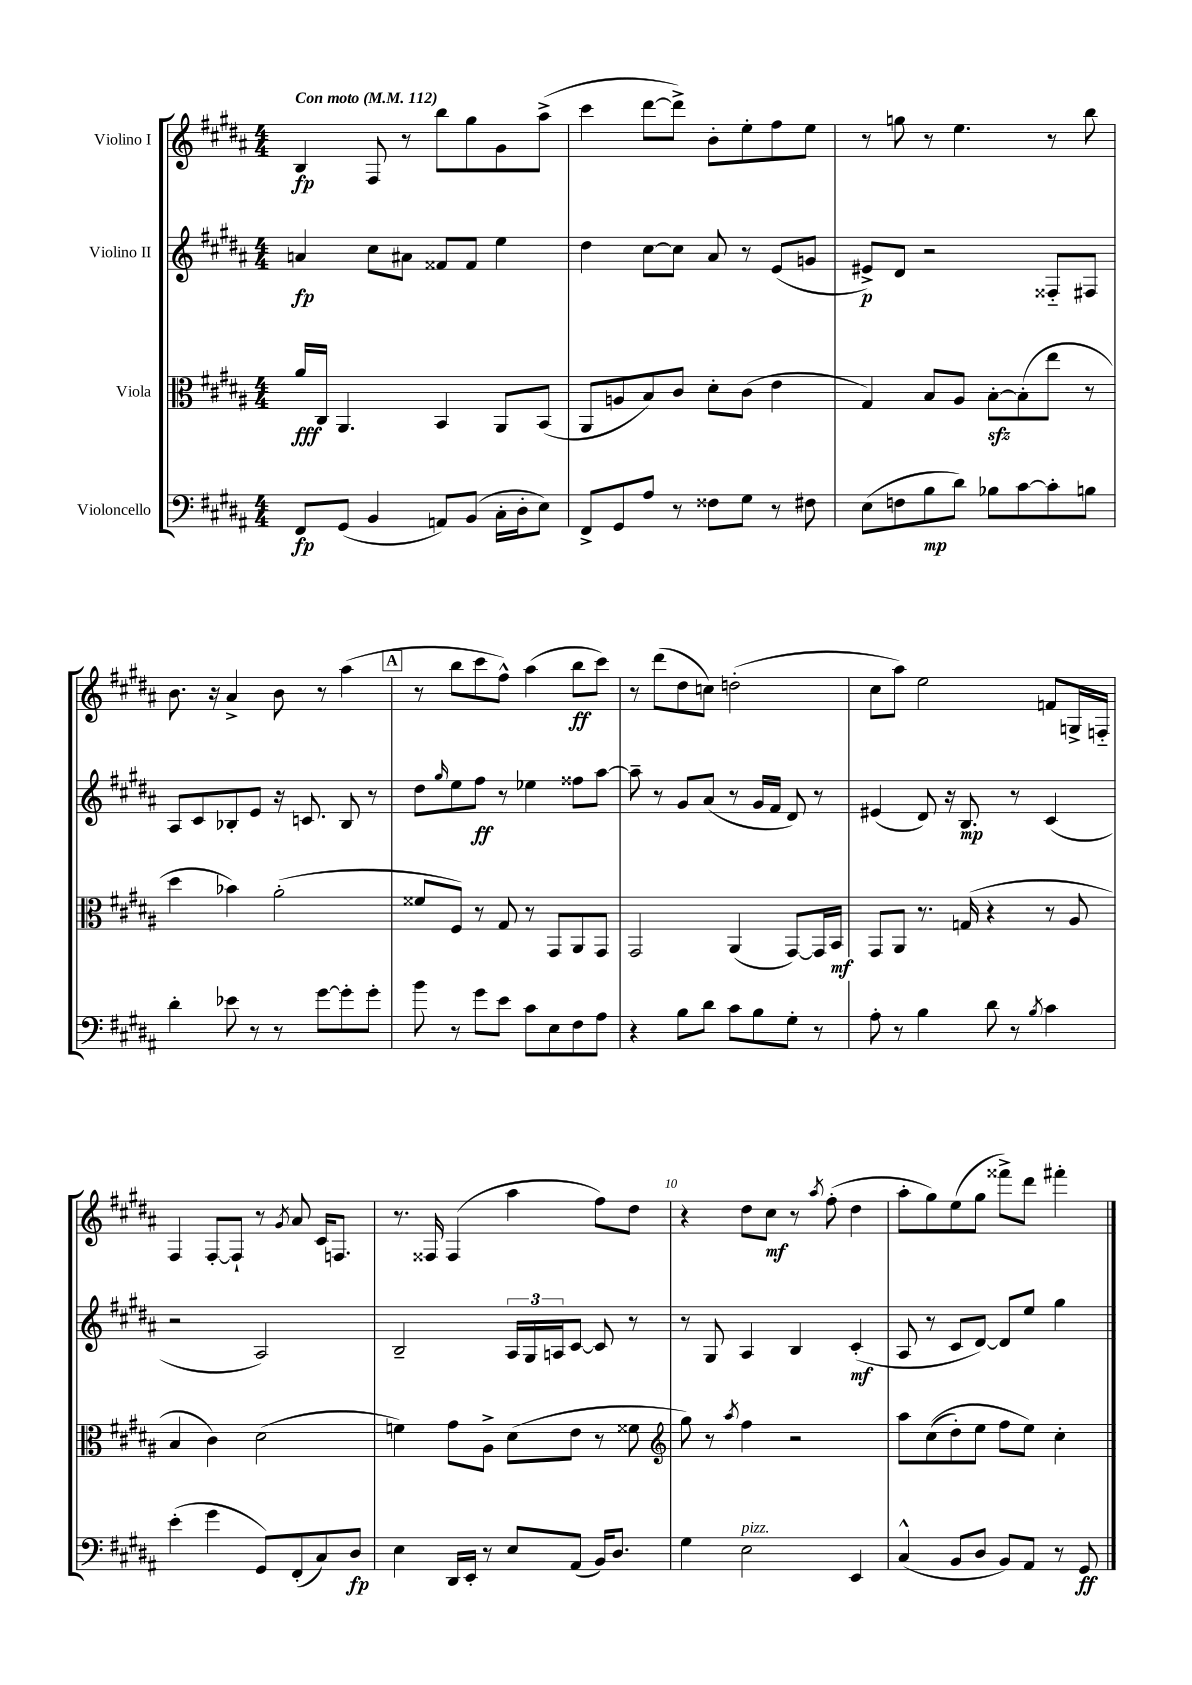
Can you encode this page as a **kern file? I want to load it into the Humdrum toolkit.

**kern	**dynam	**kern	**dynam	**kern	**dynam	**kern	**dynam
*part4	*part4	*part3	*part3	*part2	*part2	*part1	*part1
*staff4	*staff4	*staff3	*staff3	*staff2	*staff2	*staff1	*staff1
*I"Violoncello	*	*I"Viola	*	*I"Violino II	*	*I"Violino I	*
*clefF4	*	*clefC3	*	*clefG2	*	*clefG2	*
*k[f#c#g#d#a#]	*	*k[f#c#g#d#a#]	*	*k[f#c#g#d#a#]	*	*k[f#c#g#d#a#]	*
*M4/4	*	*M4/4	*	*M4/4	*	*M4/4	*
*MM112	*	*MM112	*	*MM112	*	*MM112	*
=1	=1	=1	=1	=1	=1	=1	=1
!	!	!	!	!	!	!LO:TX:a:B:t=Con moto	!
8FF#/L	fp	16a#/LL	fff	4an/	fp	4B/	fp
.	.	16C#/JJ	.	.	.	.	.
(8GG#/J	.	4.AA#/	.	.	.	.	.
4BB/	.	.	.	8cc#\L	.	8F#/	.
.	.	.	.	8a#X\J	.	8r	.
8AAn/L)	.	4BB/	.	8f##X/L	.	8bb\L	.
(8BB/J	.	.	.	8f##/J	.	8gg#\	.
16C#'\LL	.	8AA#/L	.	4ee\	.	8g#\	.
16D#'\J	.	.	.	.	.	.	.
8E\J)	.	(8BB/J	.	.	.	(8aa#^\J	.
=2	=2	=2	=2	=2	=2	=2	=2
8FF#^/L	.	8AA#/L	.	4dd#\	.	4ccc#\	.
8GG#/	.	8An/	.	.	.	.	.
8A#/J	.	8B/)	.	[8cc#\L	.	[8ddd#\L	.
8r	.	8c#/J	.	8cc#\J]	.	8ddd#^\J])	.
8F##X\L	.	8d#'\L	.	8a#/	.	8b'\L	.
8G#\J	.	(8c#\J	.	8r	.	8ee'\	.
8r	.	4e\	.	(8e/L	.	8ff#\	.
8F#X\	.	.	.	8gn/J	.	8ee\J	.
=3	=3	=3	=3	=3	=3	=3	=3
(8E\L	.	4G#/)	.	8e#X^/L)	p	8r	.
8Fn\	.	.	.	8d#/J	.	8ggn\	.
8B\	mp	8B/L	.	2r	.	8r	.
8d#\J)	.	8A#/J	.	.	.	4.ee\	.
8B-X\L	.	[8Bzz'\L	.	.	.	.	.
[8c#\	.	(8B'\]	.	.	.	.	.
8c#'\]	.	8ee\J	.	8F##X/L	.	8r	.
8Bn\J	.	8r	.	8F#X/J	.	8bb\	.
!!LO:LB:g=z
=4	=4	=4	=4	=4	=4	=4	=4
4d#'\	.	4dd#\	.	8A#/L	.	8.b\	.
.	.	.	.	8c#/	.	.	.
.	.	.	.	.	.	16r	.
8e-X\	.	4b-X\)	.	8B-X'/	.	4a#^/	.
8r	.	.	.	8e/J	.	.	.
8r	.	(2a#'\	.	16r	.	8b\	.
.	.	.	.	8.cn/	.	.	.
[8g#\L	.	.	.	.	.	8r	.
8g#'\]	.	.	.	8B-/	.	(4aa#\	.
8g#'\J	.	.	.	8r	.	.	.
!!LO:REH:place=s1:t=A
=5	=5	=5	=5	=5	=5	=5	=5
8b\	.	8f##X/L	.	8dd#\L	.	8r	.
.	.	.	.	16qqgg#/	.	.	.
8r	.	8F#/J)	.	8ee\	.	8bb\L	.
8g#\L	.	8r	.	8ff#\J	ff	8ccc#\	.
8e\J	.	8G#/	.	8r	.	8ff#^^\J)	.
8c#\L	.	8r	.	4ee-X\	.	(4aa#\	.
8E\	.	8GG#/L	.	.	.	.	.
8F#\	.	8AA#/	.	8ff##X\L	.	8bb\L	ff
8A#\J	.	8GG#/J	.	[8aa#\J	.	8ccc#\J)	.
=6	=6	=6	=6	=6	=6	=6	=6
4r	.	2GG#/	.	8aa#~\]	.	8r	.
.	.	.	.	8r	.	(8ddd#\L	.
8B\L	.	.	.	8g#/L	.	8dd#\	.
8d#\J	.	.	.	(8a#/J	.	8ccn\J)	.
8c#\L	.	(4AA#/	.	8r	.	(2ddn'\	.
8B\	.	.	.	16g#/LL	.	.	.
.	.	.	.	16f#/JJ	.	.	.
8G#'\J	.	[8GG#/L)	.	8d#/)	.	.	.
8r	.	16GG#/L]	.	8r	.	.	.
.	.	16BB/JJ	mf	.	.	.	.
=7	=7	=7	=7	=7	=7	=7	=7
8A#'\	.	8GG#/L	.	(4e#X/	.	8cc#\L	.
8r	.	8AA#/J	.	.	.	8aa#\J)	.
4B\	.	8.r	.	8d#/)	.	2ee\	.
.	.	.	.	16r	.	.	.
.	.	(16Gn/	.	8.B/	mp	.	.
8d#\	.	4r	.	.	.	.	.
8r	.	.	.	8r	.	.	.
8qB/	.	.	.	.	.	.	.
4c#\	.	8r	.	(4c#/	.	8fn/L	.
.	.	8A#/	.	.	.	16Gn^/L	.
.	.	.	.	.	.	16Fn/JJ	.
!!LO:LB:g=z
=8	=8	=8	=8	=8	=8	=8	=8
(4e'\	.	4B/	.	2r	.	4F#/	.
4g#\	.	4c#\)	.	.	.	[8F#'/L	.
.	.	.	.	.	.	8F#`/J]	.
8GG#/L)	.	(2d#\	.	2A#/)	.	8r	.
.	.	.	.	.	.	8qg#/	.
(8FF#'/	.	.	.	.	.	8a#/	.
8C#/)	.	.	.	.	.	16c#/KL	.
.	.	.	.	.	.	8.Fn/J	.
8D#/J	fp	.	.	.	.	.	.
=9	=9	=9	=9	=9	=9	=9	=9
4E\	.	4fn\)	.	2B~/	.	8.r	.
.	.	.	.	.	.	16F##X/	.
16DD#/LL	.	8g#\L	.	.	.	(4F##/	.
16EE'/JJ	.	.	.	.	.	.	.
8r	.	8A#^\J	.	.	.	.	.
8E/L	.	(8d#\L	.	24A#/LL	.	4aa#\	.
.	.	.	.	24G#/	.	.	.
.	.	.	.	24An/J	.	.	.
(8AA#/J	.	8e\J	.	[8c#/J	.	.	.
16BB/KL)	.	8r	.	8c#/]	.	8ff#\L)	.
8.D#/J	.	.	.	.	.	.	.
.	.	8f##X\	.	8r	.	8dd#\J	.
=10	=10	=10	=10	=10	=10	=10	=10
*	*	*clefG2	*	*	*	*	*
4G#\	.	8gg#\)	.	8r	.	4r	.
.	.	8r	.	8G#/	.	.	.
.	.	8qaa#/	.	.	.	.	.
!LO:TX:a:i:t=pizz.	!	!	!	!	!	!	!
2E\	.	4ff#\	.	4A#/	.	8dd#\L	.
.	.	.	.	.	.	8cc#\J	mf
.	.	2r	.	4B/	.	8r	.
.	.	.	.	.	.	8qaa#/	.
.	.	.	.	.	.	(8ff#'\	.
4EE/	.	.	.	(4c#'/	mf	4dd#\	.
=11	=11	=11	=11	=11	=11	=11	=11
(4C#^^/	.	8aa#\L	.	8A#/	.	8aa#'\L	.
.	.	((8cc#\	.	8r	.	8gg#\)	.
8BB/L	.	8dd#'\)	.	8c#/L	.	(8ee\	.
8D#/J	.	8ee\J	.	[8d#/J)	.	8gg#\J	.
8BB/L)	.	8ff#\L	.	8d#/L]	.	8fff##X^\L)	.
8AA#/J	.	8ee\J)	.	8ee/J	.	8ddd#\J	.
8r	.	4cc#'\	.	4gg#\	.	4fff#X'\	.
8GG#/	ff	.	.	.	.	.	.
==	==	==	==	==	==	==	==
*-	*-	*-	*-	*-	*-	*-	*-
